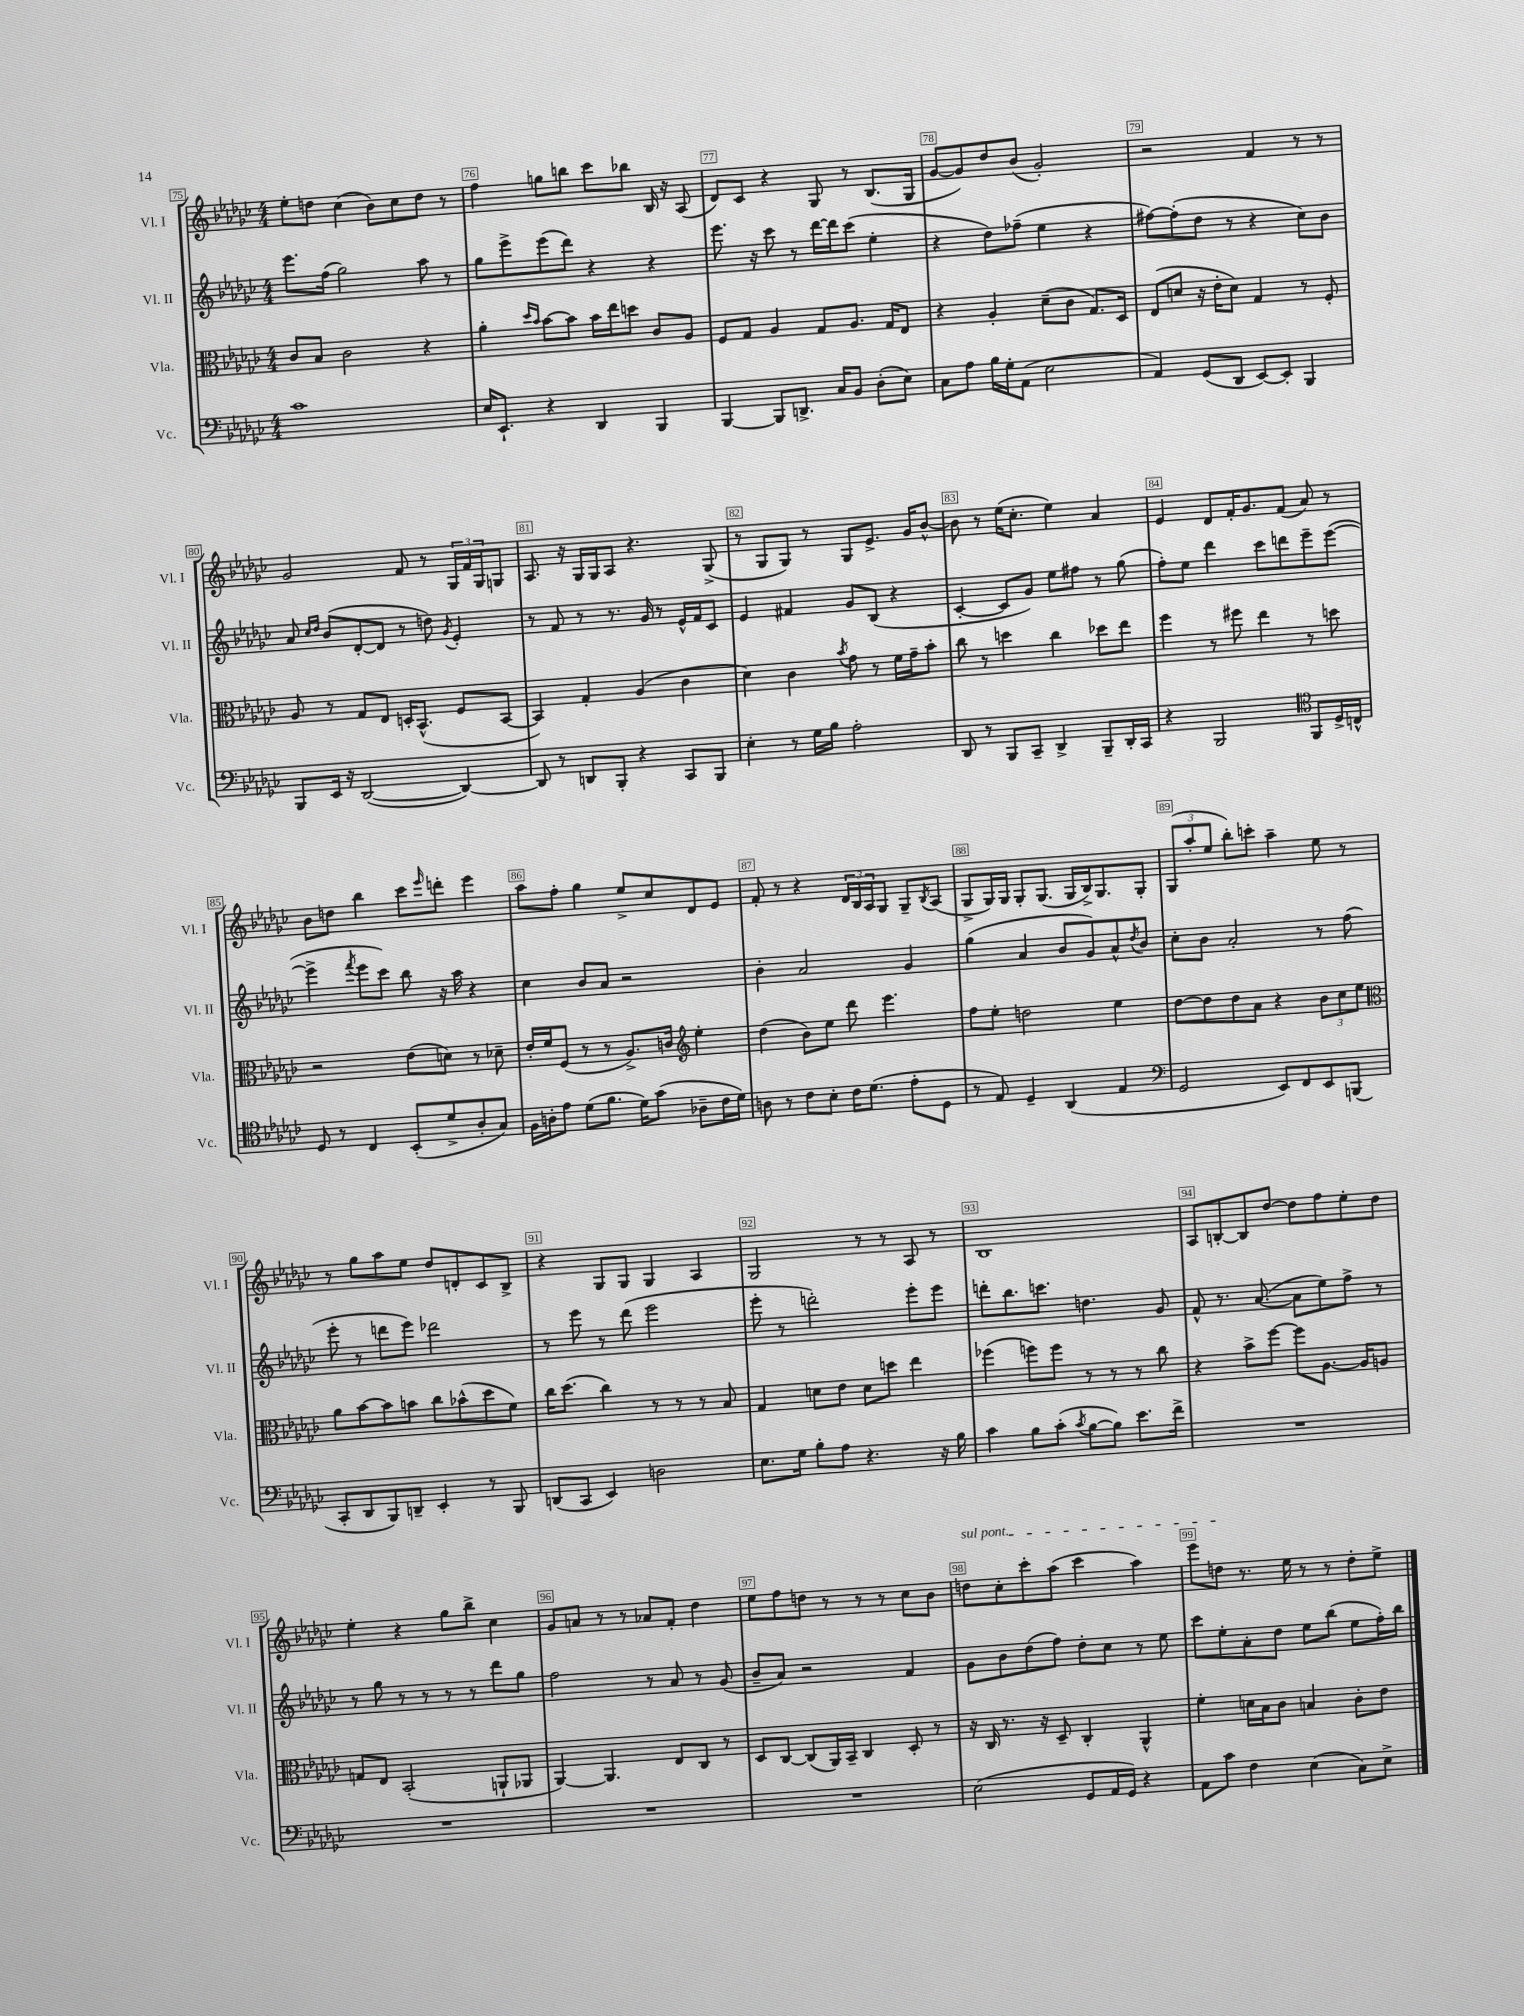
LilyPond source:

<<
\new StaffGroup <<
\new Staff = "s0" \with { instrumentName = "Vl. I" shortInstrumentName = "Vl. I" } {
    \clef treble \key ges \major \numericTimeSignature \time 4/4
    ees''8-. d''8 ces''4( bes'8) ces''8 d''8 r8 |
    f''4 g''8 b''8 ces'''8 bes''8 bes16 r16 aes8( |
    des'8) ces'8 r4 ges8 r8 bes8.( ges16 |
    ges'8~ ges'8) des''8 bes'8( ges'2-.) |
    r2 f'4 r8 r8 |
    ges'2 f'8 r8 \tuplet 3/2 { ges16 f'16 ges16 } g8 |
    aes8. r16 ges16 ges16 aes8 r4. ges8->( |
    r8 ges8 ges8) r8 ges8 ees'8.-> ges'16 bes'8~-^ |
    bes'8 r8 ees''16( ces''8.-. ees''4) aes'4 |
    ees'4 des'8 f'16-. ges'8. f'8( aes'8) r8 |
    bes'8 d''8 bes''4 ces'''8 \grace { ees'''16 } d'''8-. ees'''4 |
    aes''8 f''8-. ges''4 ees''8-> ces''8 des'8 ees'8 |
    f'8-. r8 r4 \tuplet 3/2 { des'16 bes16 aes16 } ges8 ges8-- \acciaccatura { bes8 } aes8( |
    ges8-> ges16) ges16 ges8-. ges8.( ges16 bes16->) ges8. ges8-. |
    \tuplet 3/2 { ges8( aes''8-. ees''8 } bes''8-.) c'''8-. aes''4-- ees''8 r8 |
    r8 ges''8 aes''8 ees''8 des''8 d'8-. ces'8 bes8-> |
    r4 ges8 ges8 ges4 aes4 |
    ges2 r8 r8 aes8 r8 |
    bes1 |
    aes8 b8~-. b8 des''8~ des''8 f''8 ees''8-. des''8 |
    ees''4-. r4 ges''8 bes''8-> ces''4 |
    ges'8 a'8 r8 r8 aes'8 f'8-. des''4 |
    ees''8 f''8 d''8 r8 r8 r8 ces''8 bes'8 |
    \once \override TextSpanner.bound-details.left.text = \markup { \italic "sul pont." } d''8\startTextSpan ces''8-. ces'''8-. aes''8( ces'''4 aes''4) |
    ees'''8 d''8\stopTextSpan r8. ees''16 r8 r8 d''8-. ees''8-> \bar "|." |
}
\new Staff = "s1" \with { instrumentName = "Vl. II" shortInstrumentName = "Vl. II" } {
    \clef treble \key ges \major \numericTimeSignature \time 4/4
    ees'''8. f''16( ges''2) aes''8 r8 |
    ges''8 ees'''8-> ees'''8( des'''8) r4 r4 |
    ees'''8. r16 ces'''8 r8 des'''16~ des'''16 ces'''8( ees''4-. |
    r4 des''8) fes''8--( ees''4 r4 |
    fis''8~) fis''8-.( des''8 r8 r4 ces''8) bes'8 |
    aes'8 \grace { ces''16 des''16 } bes'8( des'8~-. des'8 r8 d''8) \acciaccatura { ges'8 } ees'4-. |
    r8 f'8 r8 r8. ges'16 r8 ees'16-^ f'16 ces'8 |
    ees'4 fis'4 ges'8 bes8( r4 |
    ces'4~-. ces'8 ges'8) ees''8 fis''8 r8 ges''8( |
    f''8-.) ees''8 des'''4 ces'''8 d'''8 ees'''8-- ees'''8~( |
    ees'''4-> \acciaccatura { f'''8 } ees'''8 ces'''8) bes''8 r16 aes''16 r4 |
    ces''4 bes'8 aes'8 r2 |
    bes'4-. aes'2 ges'4 |
    ges''4( aes'4 bes'8 ges'8) aes'8-^ \acciaccatura { des''8 } bes'8 |
    ces''8-. bes'8 aes'2-. r8 f''8( |
    ees'''8-. r8 d'''8 ees'''8) des'''2 |
    r8 ees'''8 r8 des'''8( ees'''2 |
    ees'''8-. r8 d'''2-.) ees'''8-. ees'''8 |
    d'''8-. bes''8. c'''8. d''4. ges'8 |
    f'8-^ r8. aes'8.~( aes'8 ees''8) f''8-> r8 |
    r8 ges''8 r8 r8 r8 r8 des'''8 ges''8 |
    f''2 r8 aes'8 r8 ges'8( |
    bes'8-- aes'8) r2 f'4 |
    ges'8 bes'8 des''8( f''8) des''8-. ces''8 r8 ees''8 |
    ces'''8 ees''8-. aes'8-. des''8 ees''8 bes''8( ees''8 f''16-.) bes''16 \bar "|." |
}
\new Staff = "s2" \with { instrumentName = "Vla." shortInstrumentName = "Vla." } {
    \clef alto \key ges \major \numericTimeSignature \time 4/4
    ces'8 bes8 ces'2 r4 |
    aes'4-. \grace { des''16 bes'16 } bes'8~ bes'8 bes'16 ees''16 d''8 ces'8 aes8 |
    f8 ges8 aes4 ges8 aes8. ges16 ees8 |
    r4 aes4-. des'8--( ces'8 ges8.) des16 |
    ees8( d'8 r16 ees'16-. d'8) ges4 r8 f8-. |
    aes8 r8 ges8 ees8 d16-. bes,8.-^( f8 bes,8~ |
    bes,4) ges4-. aes4( ces'4 |
    des'4) ces'4 \acciaccatura { bes'8 } ges'8 r8 f'16 ges'16-- bes'8-. |
    ces''8 r8 d''4 ces''4 des''8 ees''8 |
    f''4 r8 fis''8 ees''4 r8 d''8 |
    r2 ees'8( d'8) r8 des'8-- |
    ees'16-. f'16 f8( r8 r8 aes8.->) c'16 \clef treble ees''4-. |
    des''4( bes'8) ees''8 des'''8 ees'''4. |
    f''8 ees''8-. d''2 ees''4 |
    des''8~ des''8 des''8 aes'8 r4 \tuplet 3/2 { bes'8 ces''8 ees''8 } |
    \clef alto aes'8 bes'8~ bes'8 b'8 ces''8 bes'8-^( des''8 f'8) |
    ces''16 des''8.( ces''4) r8 r8 r8 bes8 |
    ges4 d'8 ees'8 d'8 d''8 ees''4 |
    fes''4( f''8) f''8 r8 r8 r8 ces''8 |
    r4 bes'8-> f''8~ f''8 aes8.~ aes16 a8 |
    g8 ees8 bes,2-.( a,8-! aes,8 |
    aes,4~) aes,4. ees8 ces8 r8 |
    des8 ces8~ ces8( aes,16) bes,16-- ces4 des8-. r8 |
    r16 ces16 r8. r16 des8-- ces4-. aes,4-^ |
    f'4-. d'16 bes16 ces'8 b4 ces'8-. ees'8 \bar "|." |
}
\new Staff = "s3" \with { instrumentName = "Vc." shortInstrumentName = "Vc." } {
    \clef bass \key ges \major \numericTimeSignature \time 4/4
    ces'1 |
    ees16 ees,8.-! r4 des,4 bes,,4 |
    bes,,4~ bes,,8 d,8.-> ces16 bes,8 des8-.( ees8) |
    ces8 aes8 bes16 ges16-. aes,8( ees2 |
    aes,4) ges,8( des,8 ees,8~) ees,8-. bes,,4 |
    bes,,8 ees,16 r16 des,2~( des,4~) |
    des,8 r8 d,8 bes,,8-. r4 ces,8 bes,,8 |
    ees4-. r8 ges16 bes16 aes2-. |
    des,8 r8 bes,,8 ces,8-- des,4-> bes,,8-- des,16-. ces,16 |
    r4 bes,,2 \clef tenor f,8 des16-> c16-^ |
    des8 r8 ces4 bes,8-.( des'8-> aes8-. ges8) |
    f16 a16-. ees'8 des'8( f'8. des'16) ges'8( aes8-- ces'16 des'16) |
    a8 r8 ces'8 bes8-. ces'16 des'8.( ees'8-. des8 |
    r8 ees8) des4-- aes,4( ees4 |
    \clef bass ges,2 ees,8) f,8 ees,8 b,,8( |
    ces,8-. des,8 bes,,8) d,8-- ees,4-. r8 bes,,8 |
    d,8( ces,8 ees,4) d2 |
    ees8. ges16 bes8-. aes8 r4. r16 bes16 |
    ces'4 bes8 ces'8-.( \acciaccatura { ces'8 } bes8~ bes8) ees'8. f'16-> |
    R1 |
    R1 |
    R1 |
    R1 |
    ees2( ges,8 aes,16 ges,16) r4 |
    aes,8 ces'8 f4 ees4( ces8) ees8-> \bar "|." |
}
>>
>>
\layout { \context { \Score currentBarNumber = #75 \override BarNumber.break-visibility = ##(#f #t #t) barNumberVisibility = #all-bar-numbers-visible \override BarNumber.stencil = #(make-stencil-boxer 0.1 0.3 ly:text-interface::print) } }
